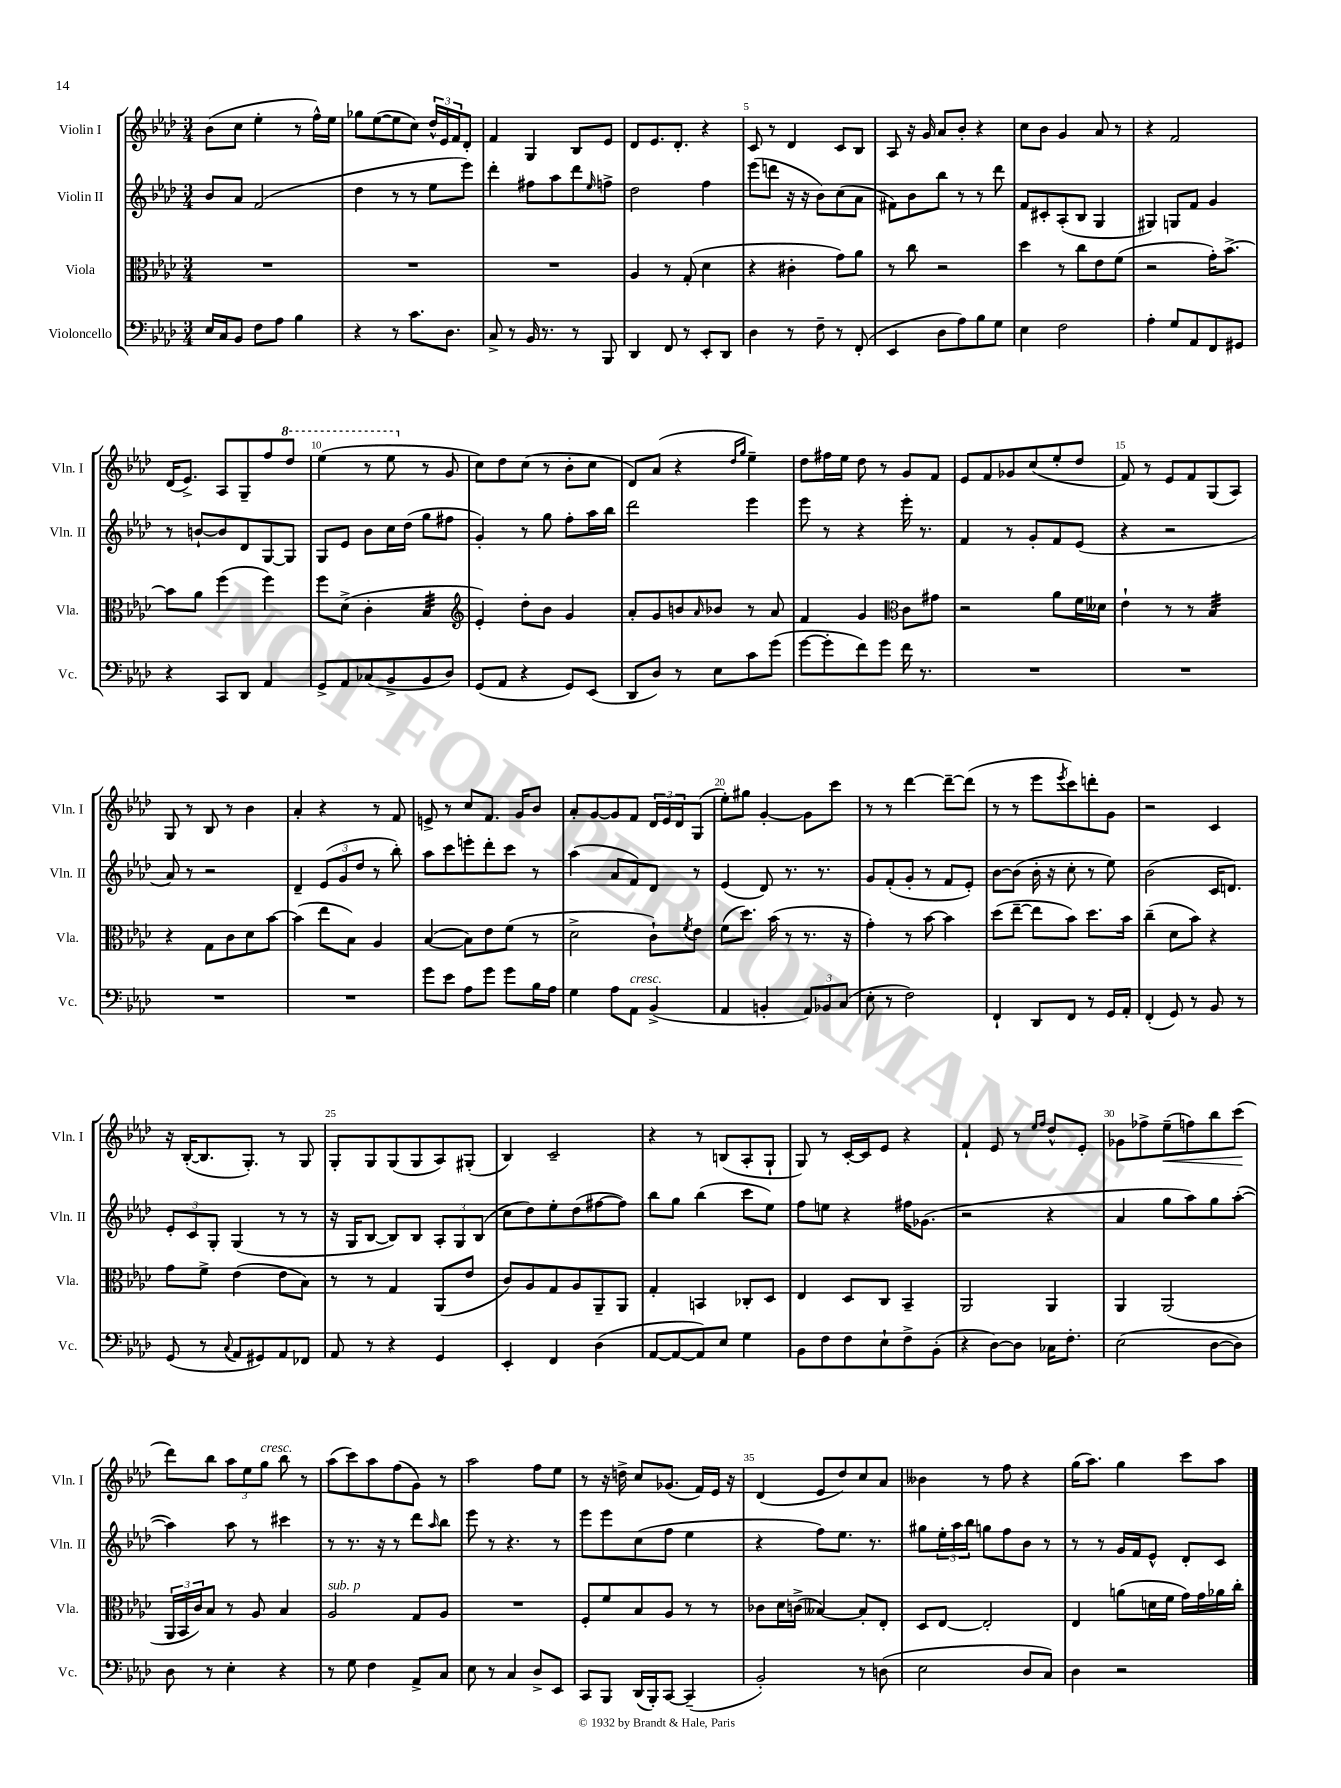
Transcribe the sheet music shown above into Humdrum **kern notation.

**kern	**kern	**kern	**kern
*staff4	*staff3	*staff2	*staff1
*clefF4	*clefC3	*clefG2	*clefG2
*k[b-e-a-d-]	*k[b-e-a-d-]	*k[b-e-a-d-]	*k[b-e-a-d-]
*M3/4	*M3/4	*M3/4	*M3/4
16E-	2.r	8b-	(8b-
16C	.	.	.
8BB-	.	8a-	8cc
8F	.	(2f	4ee-'
8A-	.	.	.
4B-	.	.	8r
.	.	.	16ff^^)
.	.	.	16ee-
=	=	=	=
4r	2.r	4dd-	8gg-
.	.	.	([8ee-
8r	.	8r	8ee-]
8.c	.	8r	8cc)
.	.	8ee-	24dd-^^
.	.	.	24e-
8.D-	.	.	.
.	.	.	24f
.	.	8eee-)	8d-'
=	=	=	=
8C^	2.r	4ddd-'	4f
8r	.	.	.
16BB-	.	8ff#	4G
8.r	.	.	.
.	.	8aa-	.
8r	.	8ddd-	8B-
.	.	16qqee-	.
8BBB-	.	8ff^	8e-
=	=	=	=
4DD-	4A-	2dd-	8d-
.	.	.	8.e-
8FF	8r	.	.
.	.	.	8.d-'
8r	(8G'	.	.
8EE-'	4d-	4ff	4r
8DD-	.	.	.
=	=	=	=
4D-	4r	(8eee-	8c
.	.	8ddd	8r
8r	4c#'	16r	4d-
.	.	16r	.
8F~	.	8b-)	.
8r	8g)	(8cc	8c
(8FF'	8a-	8a-	8B-
=	=	=	=
4EE-	8r	8f#)	8A-
.	8cc	8b-	16r
.	.	.	16g
8D-	2r	8bb-	8a-
8A-)	.	8r	8b-'
8B-	.	8r	4r
8G	.	8ddd-	.
=	=	=	=
4E-	4dd-	8f	8cc
.	.	8c#'	8b-
2F	8r	(8A-'	4g
.	8cc	8B-	.
.	8e-	4G	8a-
.	(8f	.	8r
=	=	=	=
4A-'	2r	4G#)	4r
8G	.	8G	2f
8AA-	.	8f	.
8FF	16g')	4g	.
.	[8.b-^	.	.
8GG#	.	.	.
=	=	=	=
4r	8b-]	8r	(16d-
.	.	.	8.e-^)
.	8a-	[8b`	.
8CC	(4ff	8b]	8A-
8DD-	.	8d-	8G~
4AA-	4ff)	[8G	8ff
.	.	8G]	8ddd-
=	=	=	=
8GG^	8ff	8G	(4eee-
8AA-	(8d-^	8e-	.
(8C-	4c'	8b-	8r
8BB-^	.	16cc	8eee-
.	.	(16dd-	.
8BB-	4B-	8gg	8r
8D-)	.	8ff#	8g
=	=	=	=
*	*clefG2	*	*
(8GG	4e-')	4g')	8cc)
8AA-	.	.	8dd-
4r	8dd-'	8r	(8cc
.	8b-	8gg	8r
8GG)	4g	8ff'	8b-'
(8EE-	.	16aa-	8cc
.	.	16bb-	.
=	=	=	=
8DD-	8a-'	2ddd-	8d-)
8D-)	8g	.	(8a-
8r	8b	.	4r
.	16qqa-	.	.
8E-	8b-	.	.
.	.	.	16qqdd-
.	.	.	16qqgg
8c	8r	4eee-	4ee-~)
(8g	8a-	.	.
=	=	=	=
[8g	4f	8eee-	8dd-
8g']	.	8r	16ff#
.	.	.	16ee-
8f)	4g	4r	8dd-
8g	.	.	8r
*	*clefC3	*	*
16f	8c	16eee-'	8g
8.r	.	8.r	.
.	8g#	.	8f
=	=	=	=
2.r	2r	4f	8e-
.	.	.	8f
.	.	8r	8g-
.	.	8g'	(8cc
.	8a-	8f	8ee-'
.	16f	(8e-	8dd-
.	16d--	.	.
=	=	=	=
2.r	4e-`	4r	8f)
.	.	.	8r
.	8r	2r	8e-
.	8r	.	8f
.	4B-	.	(8G
.	.	.	8A-)
=	=	=	=
2.r	4r	8a-)	8G
.	.	8r	8r
.	8G	2r	8B-
.	8c	.	8r
.	8d-	.	4b-
.	[8b-	.	.
=	=	=	=
2.r	(4b-]	4d-~	4a-'
.	8ee-	(12e-	4r
.	.	12g	.
.	8B-)	.	.
.	.	12dd-	.
.	4A-	8r	8r
.	.	8bb-')	8f
=	=	=	=
8g	([4B-	8aa-	8e^
8e-	.	8ccc	8r
8A-	8B-])	8eee'	8cc
8g	8e-	8ddd-'	8.f
8g	(8f	8ccc	.
.	.	.	16g
16B-	8r	8r	8b-
16A-	.	.	.
=	=	=	=
4G	2d-^	(4aa-	8a-'
.	.	.	[8g
8A-	.	8a-	8g]
8AA-	.	8f)	8f
(4BB-^	8c`)	8d-	24d-
.	.	.	24e-
.	.	.	24d-
.	8qf	.	.
.	8e-	8r	(8G
=	=	=	=
4AA-	(8f	(4e-	8ee-')
.	8.dd-)	.	8gg#
4BB'	.	8d-)	[4g'
.	(16b-	.	.
.	8r	8.r	.
12AA-)	8.r	.	8g]
.	.	8.r	.
12BB-	.	.	.
.	.	.	8ccc
(12C	.	.	.
.	16r	.	.
=	=	=	=
8E-'	4g')	8g	8r
8r	.	(8f'	8r
2F)	8r	8g'	[4ddd-
.	[8b-	8r	.
.	4b-]	8f	8ddd-~_
.	.	8e-')	(8ddd-]
=	=	=	=
4FF`	(8dd-	[8b-	8r
.	[8ee-~	(8b-]	8r
8DD-	8ee-]	16b-'	8eee-
.	.	16r	.
.	.	.	8qeee-
8FF	8b-)	8cc'	8ccc)
8r	8.dd-	8r	8ddd'
16GG	.	8ee-)	8g
16AA-'	16b-	.	.
=	=	=	=
(4FF'	(4cc~	(2b-	2r
8GG)	8d-	.	.
8r	8b-)	.	.
8BB-	4r	16c	4c
.	.	8.d)	.
8r	.	.	.
=	=	=	=
(8GG	8g	12e-'	16r
.	.	.	([16B-'
.	.	12c	.
8r	8f^	.	8.B-]
.	.	12G'	.
8qqC	.	.	.
8AA-	(4e-	(4G	.
.	.	.	8.G')
8GG#)	.	.	.
8AA-	8e-	8r	8r
8FF-	8B-)	8r	8G
=	=	=	=
8AA-	8r	16r	8G'
.	.	16G	.
8r	8r	[8B-	8G
4r	4G	8B-])	(8G
.	.	8B-	8G
4GG	(8AA-	12A-'	8A-)
.	.	12G	.
.	8e-	.	(8G#'
.	.	(12B-	.
=	=	=	=
4EE-'	8c)	8cc	4B-)
.	8A-	8dd-)	.
4FF	8G	8ee-'	2c~
.	8A-	(8dd-	.
(4D-	8AA-~	[8ff#	.
.	8AA-	8ff#])	.
=	=	=	=
[8AA-	4G'	8bb-	4r
8AA-_	.	8gg	.
8AA-])	4BB	(4bb-	8r
8E-	.	.	(8B
4G	8C-'	8ccc	8A-'
.	8D-	8ee-)	8G`
=	=	=	=
8BB-	4E-	8ff	8G)
8F	.	8ee	8r
8F	8D-	4r	[16c'
.	.	.	16c]
8E-`	8C	.	8e-
8F^	4BB-~	16ff#	4r
.	.	(8.g-	.
(8BB-'	.	.	.
=	=	=	=
4r	2AA-	2r	4f`
[8D-)	.	.	8e-
8D-]	.	.	8r
.	.	.	16qqee-
.	.	.	16qqff
16C-	4AA-	4r	8dd-^^
8.F'	.	.	.
.	.	.	8e-'
=	=	=	=
(2E-	4AA-	4a-	8g-
.	.	.	8ff-^
.	(2AA-	8gg	(8ee-~
.	.	8aa-)	8ff)
[8D-	.	8gg	8bb-
8D-])	.	([8aa-'	(8ccc
=	=	=	=
8D-	24AA-	4aa-])	8ddd-)
.	24BB-	.	.
.	24c)	.	.
8r	8B-	.	8bb-
4E-'	8r	8aa-	12aa-
.	.	.	12ee-
.	8A-	8r	.
.	.	.	12gg
4r	4B-	4ccc#	8bb-
.	.	.	8r
=	=	=	=
8r	2A-	8r	(8aa-
8G	.	8.r	8ccc)
4F	.	.	8aa-
.	.	16r	.
.	.	8r	(8ff
8AA-^	8G	8ddd-	8g)
.	.	16qqaa-	.
8C	8A-	8bb-	8r
=	=	=	=
8E-	2.r	8eee-	2aa-
8r	.	8r	.
4C	.	4.r	.
8D-^	.	.	8ff
8EE-	.	8r	8ee-
=	=	=	=
8CC	8F'	8eee-	8r
8BBB-	8f	8eee-	16r
.	.	.	16dd^
(16DD-	8B-	(8cc	8cc
16BBB-')	.	.	.
[8CC	8A-	8ff	(8.g-
(4CC~]	8r	4ee-	.
.	.	.	16f)
.	8r	.	16e-
.	.	.	16r
=	=	=	=
2BB-')	8c-	4r	(4d-
.	16d-	.	.
.	(16c^	.	.
.	[4B--)	8ff)	8e-
.	.	8.ee-	8dd-)
8r	8B--']	.	8cc
.	.	8.r	.
(8D	8E-'	.	8a-
=	=	=	=
2E-	8D-	8gg#	4b--
.	[8E-	24ee-'	.
.	.	24aa-	.
.	.	24bb-	.
.	2E-']	8gg	8r
.	.	8ff	8ff
8D-	.	8b-	4r
8C)	.	8r	.
=	=	=	=
4D-	4E-	8r	(16gg
.	.	.	8.aa-)
.	.	8r	.
2r	(8a	16g	4gg
.	.	16f	.
.	16d	8e-^^	.
.	16f	.	.
.	16g)	8d-'	8ccc
.	16g	.	.
.	16a-	8c	8aa-
.	16cc'	.	.
==	==	==	==
*-	*-	*-	*-
